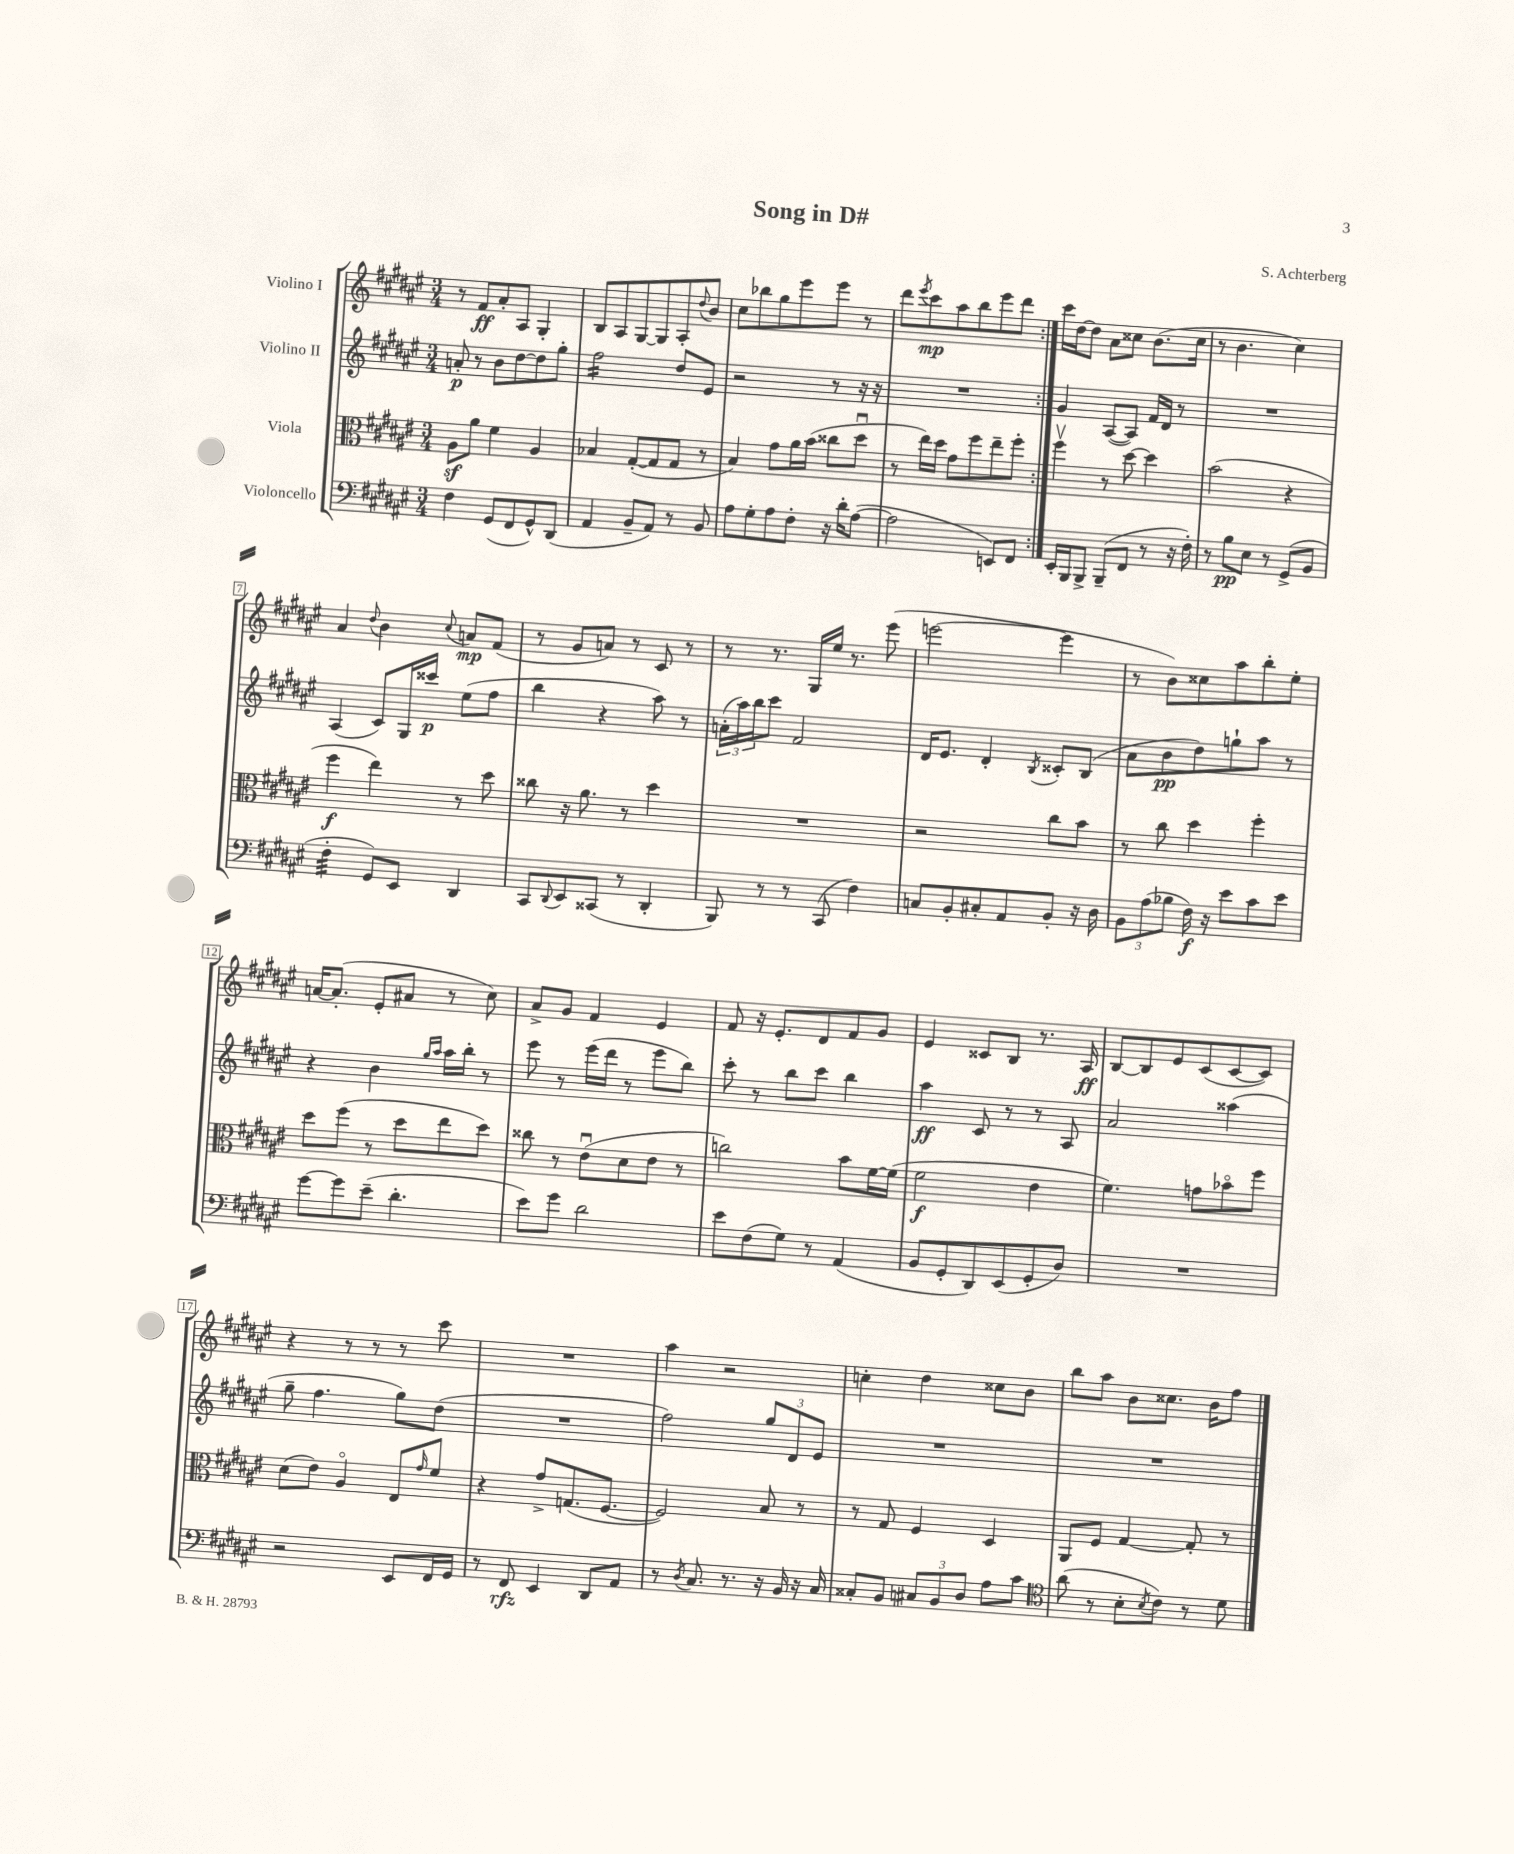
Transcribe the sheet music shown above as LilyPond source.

\header { title = "Song in D#" composer = "S. Achterberg" }
<<
\new StaffGroup <<
\new Staff = "s0" \with { instrumentName = "Violino I" } {
    \clef treble \key fis \major \numericTimeSignature \time 3/4
    \repeat volta 2 { r8 fis'8\ff ais'8-. ais8 gis4-. |
    b8 ais8 gis8~ gis8 ais8-. \appoggiatura { dis''8 } b'8 |
    cis''8 bes''8 gis''8 eis'''8 eis'''8 r8 |
    dis'''8 \acciaccatura { eis'''8 } cis'''8\mp ais''8 b''8 eis'''8 dis'''8 | }
    cis'''16 dis''16~ dis''8 ais'8 cisis''8 b'8.( cisis''16 |
    r8 b'4. cis''4) |
    ais'4 \appoggiatura { dis''8 } b'4 \appoggiatura { cis''8 } a'8\mp fis'8( |
    r8 gis'8 a'8) r8 cis'8 r8 |
    r8 r8. gis16 eis''16 r8. eis'''8( |
    e'''2~ e'''4 |
    r8 b'8) cisis''8 ais''8 b''8-. eis''8-. |
    a'16~ a'8.-.( eis'8-. ais'8 r8 cis''8) |
    ais'8-> gis'8 fis'4 eis'4 |
    fis'8 r16 eis'8.-. dis'8 fis'8 gis'8 |
    eis'4 cisis'8 b8 r8. ais16\ff |
    b8~ b8 eis'8 cis'8( cis'8~ cis'8) |
    r4 r8 r8 r8 cis'''8 |
    R2. |
    ais''4 r2 |
    c''4-. dis''4 cisis''8 b'8 |
    b''8 ais''8 b'8 cisis''8. b'16 fis''8 \bar "|." |
}
\new Staff = "s1" \with { instrumentName = "Violino II" } {
    \clef treble \key fis \major \numericTimeSignature \time 3/4
    \repeat volta 2 { a'8-.\p r8 b'8 dis''8~ dis''8 gis''8-. |
    fis''2:16 dis''8 eis'8 |
    r2 r8 r16 r16 |
    R2. | }
    gis'4 ais8~( ais8) fis'16 dis'16 r8 |
    R2. |
    ais4( cis'8) gis16 cisis'''16\p eis''8( fis''8 |
    b''4 r4 ais''8) r8 |
    \tuplet 3/2 { a'16-.( ais''16) b''16 } cis'''8 fis'2 |
    dis'16 eis'8. dis'4-. \acciaccatura { b8 } cisis'8-. b8( |
    ais'8 b'8\pp dis''8) g''8-! ais''8 r8 |
    r4 b'4 \grace { gis''16 ais''16 } ais''16 b''16-. r8 |
    eis'''8 r8 eis'''16( dis'''16 r8 eis'''8 b''8) |
    cis'''8-. r8 b''8 cis'''8 b''4 |
    ais''4\ff cis'8 r8 r8 ais8 |
    ais'2 aisis''4( |
    gis''8-- fis''4. gis''8) dis''8( |
    R2. |
    fis''2) \tuplet 3/2 { gis''8 dis'8 eis'8 } |
    R2. |
    R2. \bar "|." |
}
\new Staff = "s2" \with { instrumentName = "Viola" } {
    \clef alto \key fis \major \numericTimeSignature \time 3/4
    \repeat volta 2 { ais8\sf ais'8 fis'4 ais4 |
    bes4 gis8~-.( gis8 gis8 r8 |
    b4) gis'8 ais'16 b'16( cisis''8 dis''8\downbow |
    r8 eis''16) dis''16 gis'8 fis''8 eis''8-- fis''8-. | }
    fis''4\upbow r8 dis''8~ dis''4 |
    b'2( r4 |
    fis''4\f eis''4) r8 dis''8 |
    cisis''8 r16 ais'8. r8 dis''4 |
    R2. |
    r2 cis''8 b'8 |
    r8 cis''8 dis''4 fis''4-. |
    dis''8 fis''8( r8 dis''8 eis''8 dis''8) |
    cisis''8 r8 eis'8\downbow( dis'8 eis'8 r8 |
    c''2) b'8 fis'16~ fis'16( |
    fis'2\f eis'4 |
    fis'4.) g'8 bes'8\flageolet fis''8 |
    dis'8( eis'8) ais4\flageolet eis8 \grace { gis'16 } fis'8 |
    r4 gis'8-> g8.( fis8.~ |
    fis2) b8 r8 |
    r8 gis8 fis4 dis4 |
    ais,8 fis8 gis4~ gis8-. r8 \bar "|." |
}
\new Staff = "s3" \with { instrumentName = "Violoncello" } {
    \clef bass \key fis \major \numericTimeSignature \time 3/4
    \repeat volta 2 { fis4 gis,8( fis,8 gis,8-^) dis,8( |
    ais,4 b,8-- ais,8) r8 b,8 |
    ais8 gis8-. ais8 fis8-. r16 dis'16-. ais8~( |
    ais2 e,8) fis,8 | }
    eis,16-. b,,16 b,,8-> b,,8--( fis,8 r8 r16 fis16-.) |
    r8 b8\pp eis8 r8 gis,8->( b,8 |
    fis4:32-. gis,8) eis,8 dis,4 |
    cis,8 \appoggiatura { dis,8 } eis,8 cisis,8( r8 dis,4-. |
    b,,8) r8 r8 cis,8( fis4) |
    c8 b,8-. cis8-. ais,8 b,8-. r16 dis16 |
    \tuplet 3/2 { b,8 ais8( bes8 } fis16\f) r16 eis'8 cis'8 eis'8 |
    gis'8~ gis'8 eis'8--( dis'4.-. |
    eis'8) gis'8 dis'2 |
    eis'8 fis8( gis8) r8 ais,4( |
    b,8 gis,8-. dis,8) eis,8( gis,8-. dis8) |
    R2. |
    r2 eis,8 fis,16 gis,16 |
    r8 fis,8\rfz eis,4 dis,8 ais,8 |
    r8 \acciaccatura { dis8 } cis8. r8. r16 b,16 r16 cis16 |
    cisis8-. b,8 \tuplet 3/2 { cis8 b,8 dis8 } ais8 cis'8 |
    \clef tenor ais'8( r8 b8-. \acciaccatura { b8 } cis'8) r8 dis'8 \bar "|." |
}
>>
>>
\layout { \context { \Score \override BarNumber.stencil = #(make-stencil-boxer 0.1 0.3 ly:text-interface::print) } }
